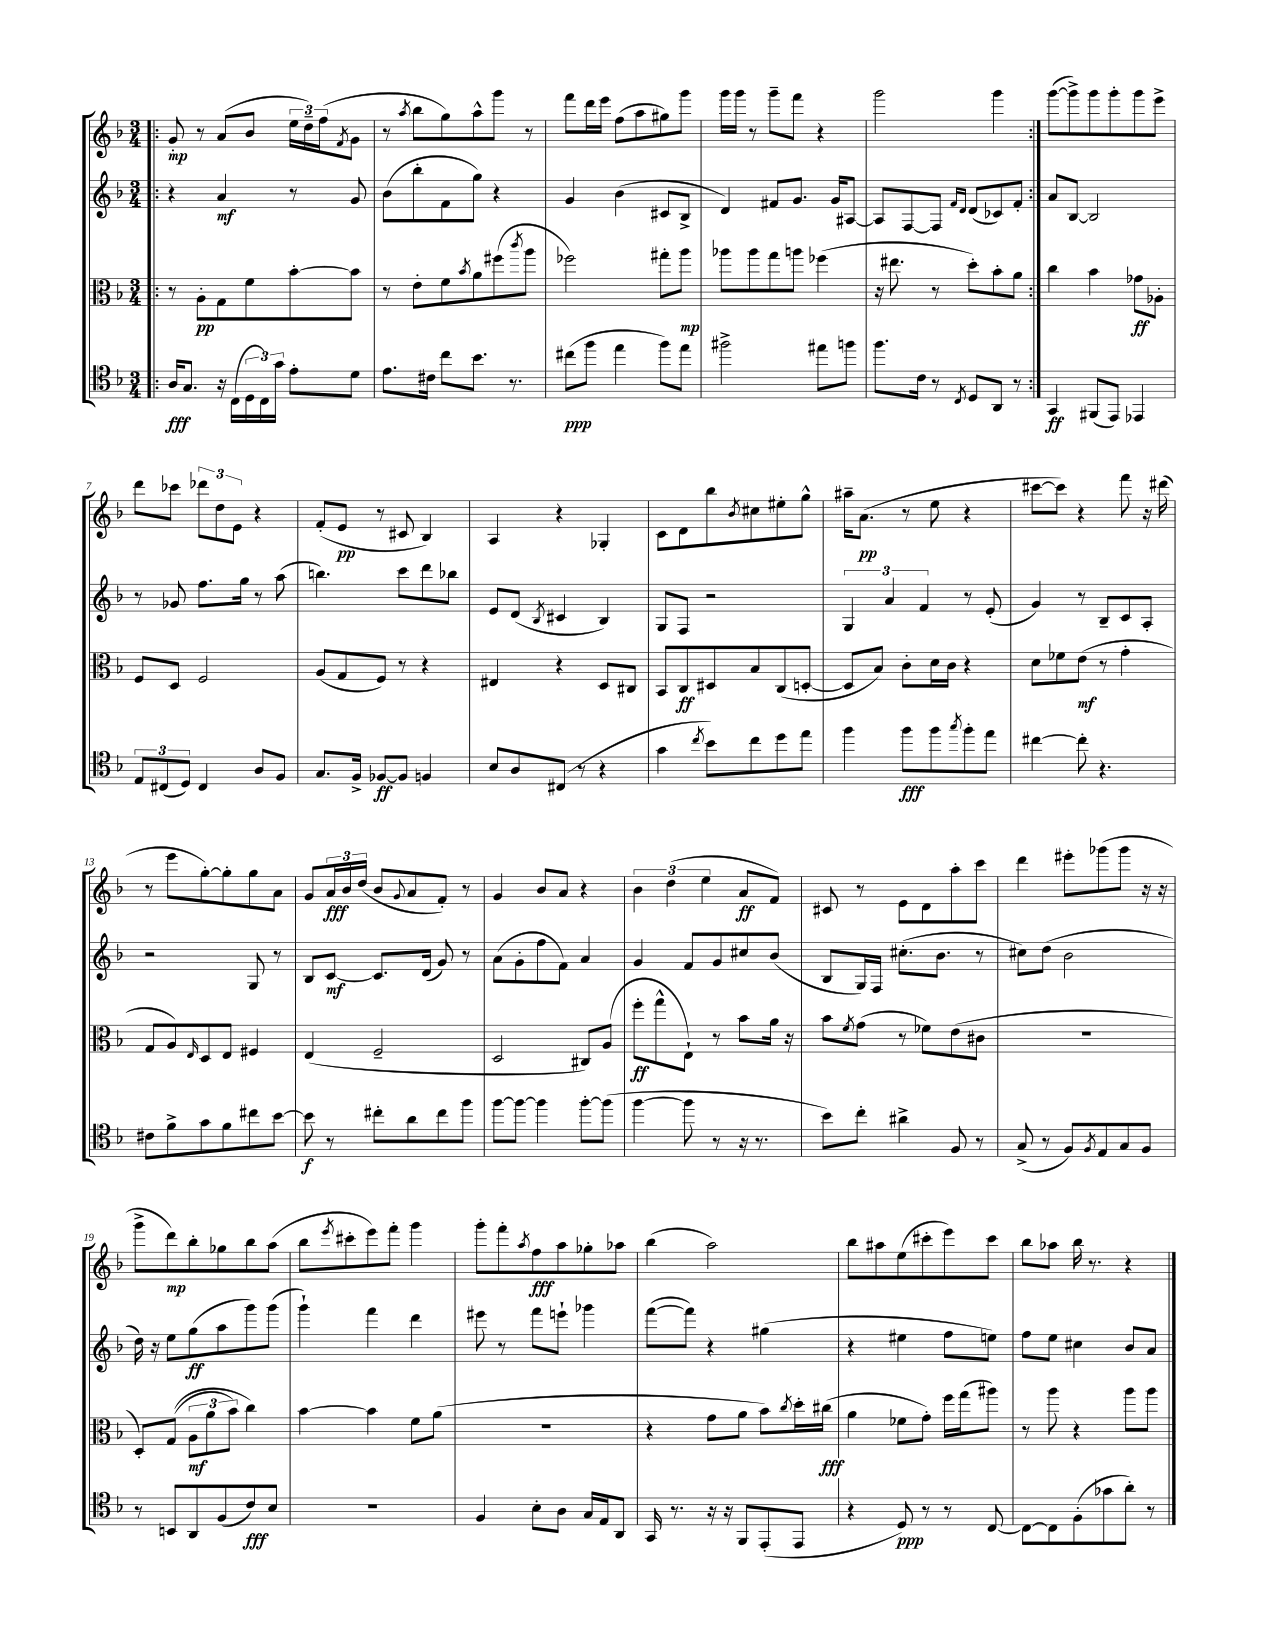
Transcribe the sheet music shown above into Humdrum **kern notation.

**kern	**kern	**kern	**kern
*staff4	*staff3	*staff2	*staff1
*clefC4	*clefC3	*clefG2	*clefG2
*k[b-]	*k[b-]	*k[b-]	*k[b-]
*M3/4	*M3/4	*M3/4	*M3/4
=!|:	=!|:	=!|:	=!|:
16A	8r	4r	8g'
8.G	.	.	.
.	8A'	.	8r
16r	8G	4a	(8a
(16C	.	.	.
24D	8f	.	8b-
24C)	.	.	.
24g	.	.	.
8e'	[8b-'	8r	24ee
.	.	.	24dd~)
.	.	.	(24ff
.	.	.	8qf
8d	8b-]	8g	8g
=	=	=	=
8.e	8r	(8b-	8r
.	.	.	8qaa
.	8e'	8bb-'	8bb-
16c#	.	.	.
8cc	8f	8f	8gg)
.	8qb-	.	.
8.b-	8a	8gg)	8aa^^
.	(8ff#	4r	8ggg
8.r	.	.	.
.	8qccc	.	.
.	8aa	.	8r
=	=	=	=
(8cc#	2ff-)	4g	8fff
8ff	.	.	16ddd
.	.	.	16eee
4ee	.	(4b-	(8ff
.	.	.	8aa
8ff)	8gg#'	8c#	8gg#)
8ee	8aa	8B-^	8ggg
=	=	=	=
2ff#^	8aa-	4d)	16ggg
.	.	.	16ggg
.	8aa-	.	8r
.	8gg	8f#	8ggg~
.	8aa	8.g	8fff
8ee#	(4ff-	.	4r
.	.	16g	.
8ff	.	[8A#	.
=	=	=	=
8.ff	16r	8A#]	2ggg
.	8.ee#	.	.
.	.	[8F	.
16c	.	.	.
8r	8r	8F]	.
.	.	16qqf	.
8qC	.	16qqd	.
8D	8dd')	(8d	.
8AA	8b-'	8c-)	4ggg
8r	8a	8f'	.
=:|!	=:|!	=:|!	=:|!
4GG	4cc	8a	([8ggg
.	.	[8B-	8ggg^])
(8FF#	4b-	2B-]	8ggg
8EE)	.	.	8ggg'
4EE-	8g-	.	8ggg
.	8A-'	.	8eee^
=	=	=	=
12E	8F	8r	8ddd
(12C#	.	.	.
.	8D	8g-	8ccc-
12D)	.	.	.
4C#	2F	8.ff	12ddd-
.	.	.	12dd
.	.	.	12e
.	.	16gg	.
8A	.	8r	4r
8F	.	(8aa	.
=	=	=	=
8.G	(8A	4.bb)	(8f'
.	8G	.	8e
16F^	.	.	.
[8F-	8F)	.	8r
8F-]	8r	8ccc	8c#
4F	4r	8ddd	4B-)
.	.	8bb-	.
=	=	=	=
8B-	4E#	8e	4A
8A	.	(8d	.
.	.	8qB-	.
(8C#	4r	4c#	4r
8r	.	.	.
4r	8D	4B-)	4G-'
.	8C#	.	.
=	=	=	=
4g	8BB-	8G	8c
.	8C	8F	8d
8qcc	.	.	.
8b-)	8D#	2r	8bb-
.	.	.	8qb-
8cc	8B-	.	8cc#
8dd	(8C	.	8ee#'
8ee	[8D'	.	8gg^^
=	=	=	=
4ff	8D]	6G	16aa#~
.	.	.	(8.a
.	8B-)	.	.
.	.	6a	.
8ff	8c'	.	8r
.	.	6f	.
8ff	16d	.	8ee
.	16c	.	.
8qgg	.	.	.
8ff'	4r	8r	4r
8ee	.	(8e'	.
=	=	=	=
[4cc#	8d	4g)	[8ccc#
.	8f-	.	8ccc#])
8cc#']	(8e	8r	4r
4.r	8r	8B-~	.
.	4g'	8c	8fff
.	.	8A'	16r
.	.	.	(16ddd#
=	=	=	=
8c#	8G	2r	8r
8f^	8A)	.	8eee
.	16qqE	.	.
8g	8D	.	[8gg')
8f	8E	.	8gg']
8cc#	4F#	8G	8gg
[8b-	.	8r	8a
=	=	=	=
8b-]	(4E	8B-	8g
8r	.	[8c	24a
.	.	.	24b-
.	.	.	(24dd
8cc#'	2F~	8.c]	8b-
.	.	.	8qqg
8a	.	.	8a
.	.	(16d	.
8cc#	.	8g)	8f')
8ff	.	8r	8r
=	=	=	=
[8ff	2D	(8a	4g
8ff_	.	8g'	.
4ff]	.	8ff	8b-
.	.	8f)	8a
[8ff'	8C#)	4a	4r
(8ff]	(8A	.	.
=	=	=	=
[4ff	8ff'	4g	6b-
.	8gg^^	.	.
.	.	.	(6dd
8ff]	8E`)	8f	.
.	.	.	6ee
8r	8r	8g	.
16r	8b-	8cc#	8a
8.r	.	.	.
.	16a	(8b-	8f)
.	16r	.	.
=	=	=	=
8b-)	8b-	8B-	8c#
.	8qf	.	.
8cc'	(8g	16G)	8r
.	.	16F	.
4a#^	8r	(8.cc#'	8e
.	8f-)	.	8d
.	.	8.b-	.
8F	(8e	.	8aa'
8r	8c#	8r	8ccc
=	=	=	=
(8G^	2.r	8cc#)	4ddd
8r	.	(8dd	.
8F)	.	2b-	8eee#'
8qF	.	.	.
8E	.	.	(8ggg-
8G	.	.	8ggg-
8F	.	.	16r
.	.	.	16r
=	=	=	=
8r	8D')	16dd)	8ggg^
.	.	16r	.
8BB	&((8G	8ee	8ddd)
8AA	12A	(8gg	8bb-'
.	12a	.	.
(8F	.	8aa	8gg-
.	12b-)	.	.
8c)	4cc&)	8ggg)	8bb-
8B-	.	(8ggg	(8aa
=	=	=	=
2.r	[4b-	4ggg`)	8bb-
.	.	.	8qeee
.	.	.	8ccc#'
.	4b-]	4fff	8eee)
.	.	.	8fff'
.	8f	4ddd	4ggg
.	(8a	.	.
=	=	=	=
4F	2.r	8eee#	8ggg'
.	.	8r	8fff'
.	.	.	8qaa
8B-'	.	8fff	8ff
8A	.	8eee`	8aa
16G	.	4ggg-	8gg-'
16E	.	.	.
8AA	.	.	8aa-
=	=	=	=
16GG	4r	([8fff	(4bb-
8.r	.	.	.
.	.	8fff])	.
16r	8g	4r	2aa)
16r	.	.	.
8FF	8a	.	.
(8EE'	8b-)	(4gg#	.
.	8qcc	.	.
8EE	16dd'	.	.
.	(16cc#	.	.
=	=	=	=
4r	4a	4r	8bb-
.	.	.	8aa#
8D)	8f-	4ee#	(8ee
8r	8g')	.	8ccc#'
8r	16ff	8ff	8eee)
.	(16gg	.	.
[8C	8aa#)	8ee)	8ccc#
=	=	=	=
8C_	8r	8ff	8bb-
8C]	8aa	8ee	8aa-
(8F'	4r	4cc#	16bb-
.	.	.	8.r
8g-	.	.	.
8a')	8aa	8b-	4r
8r	8aa	8a	.
==	==	==	==
*-	*-	*-	*-
